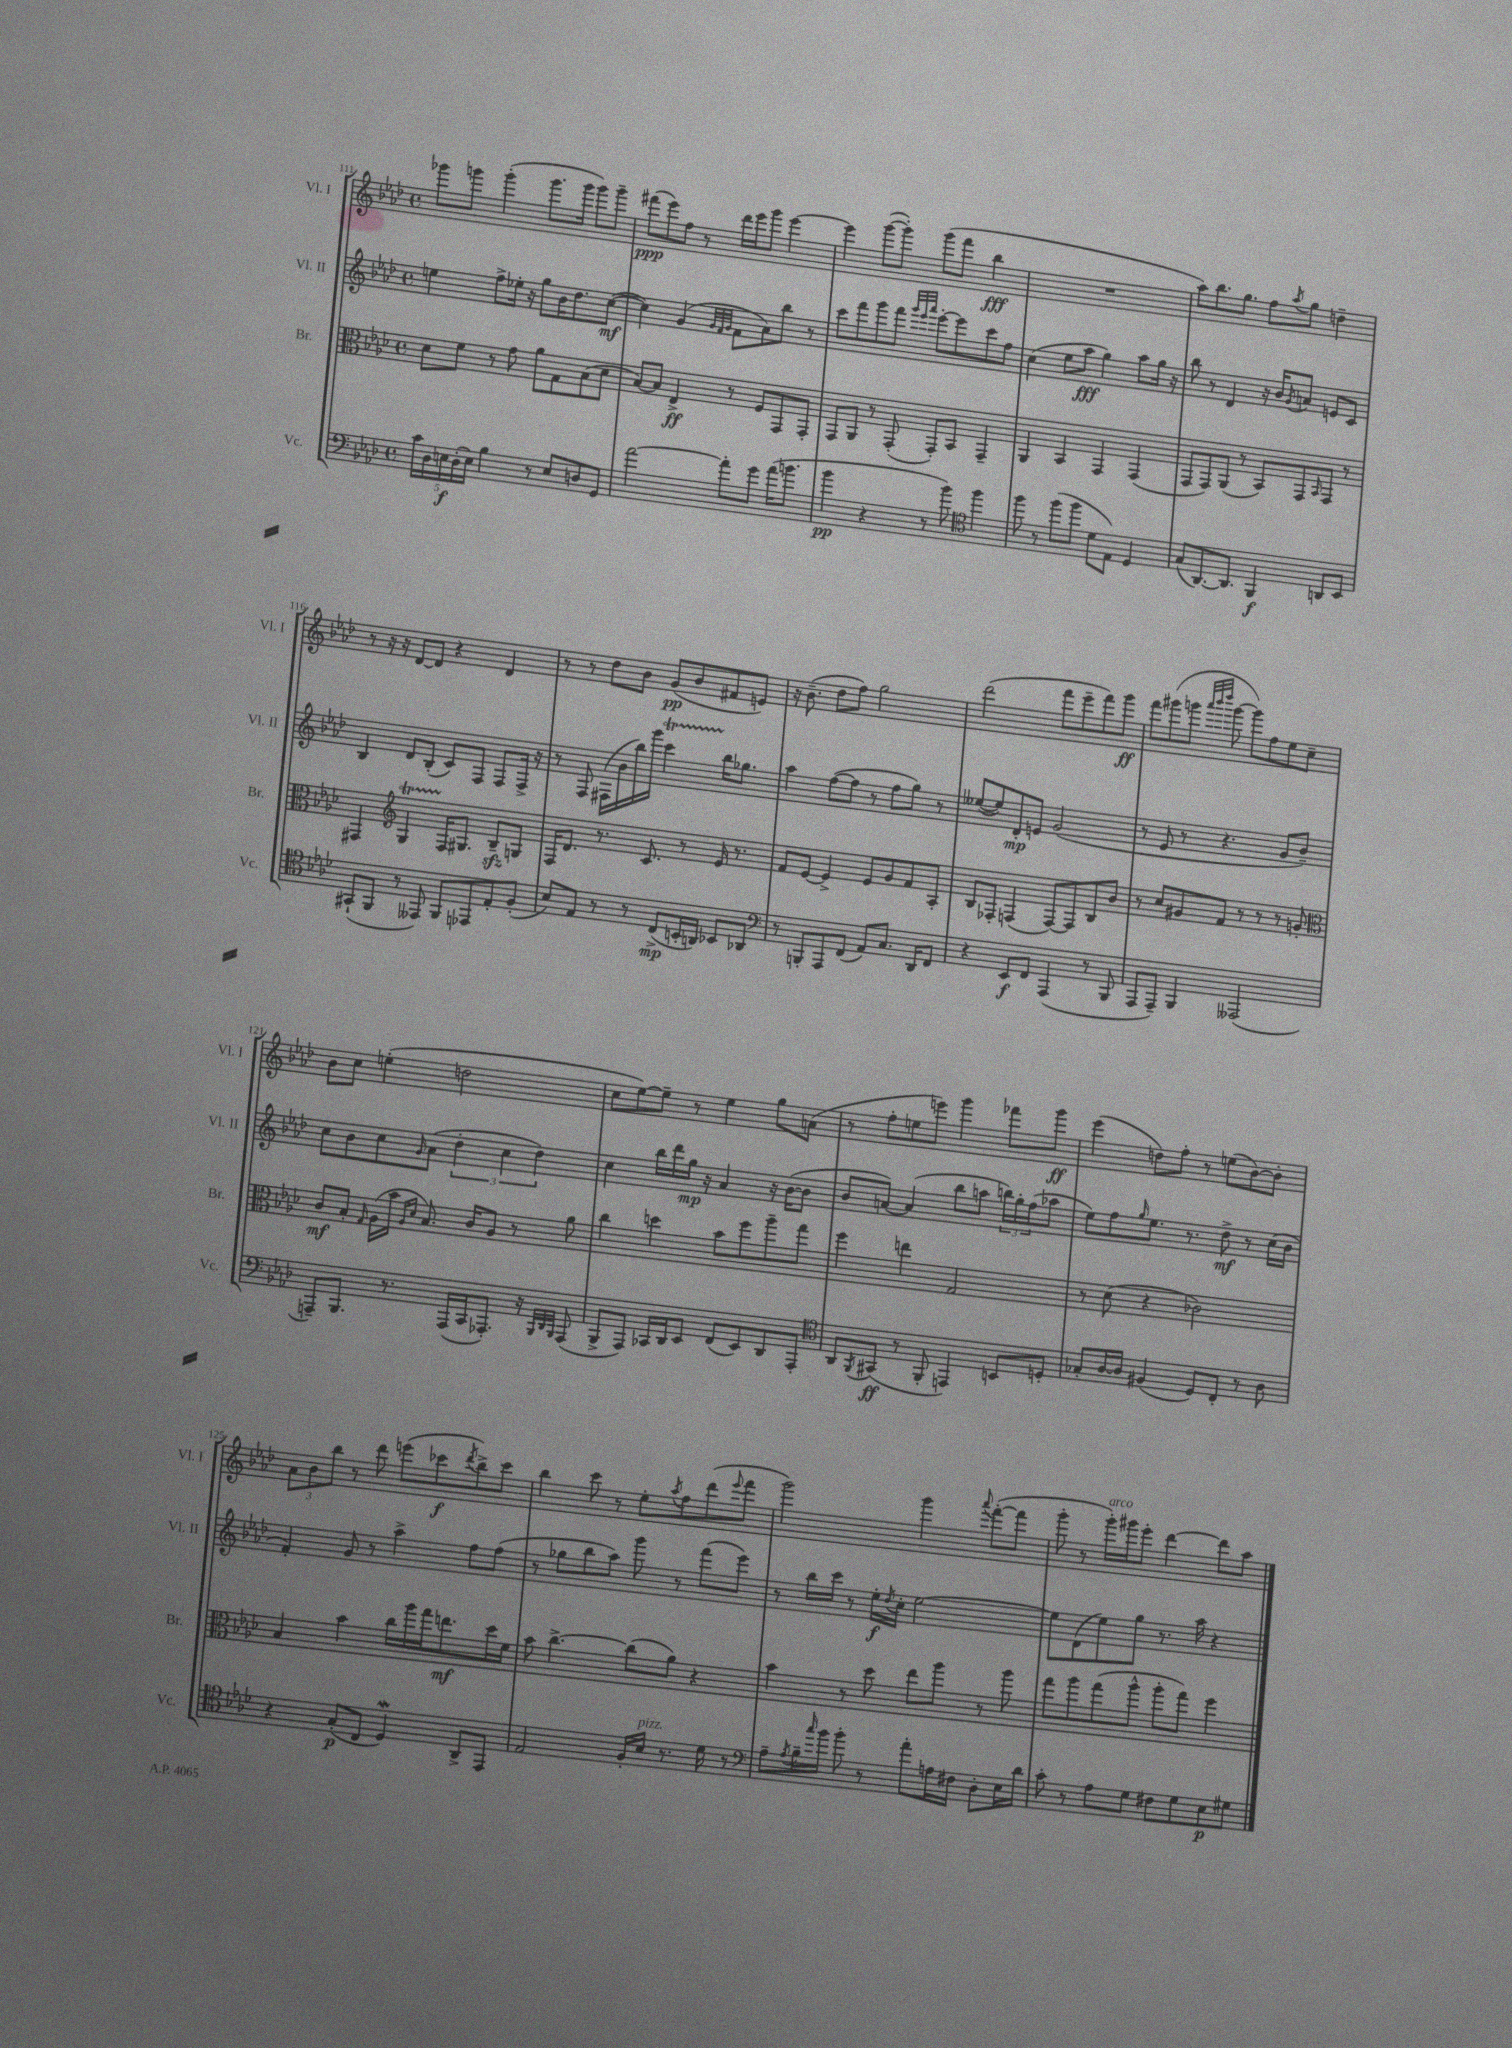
<<
\new StaffGroup <<
\new Staff = "s0" \with { instrumentName = "Vl. I" shortInstrumentName = "Vl. I" } {
    \clef treble \key aes \major \defaultTimeSignature \time 4/4
    ges'''8 g'''8 g'''4-.( g'''8. g'''16 g'''8) g'''8-- |
    fis'''8\ppp( ees'''8) f''8 r8 des'''16 ees'''16 g'''8 ees'''4~ |
    ees'''4 g'''8~( g'''8-.) g'''8( f'''8 bes''4\fff |
    R1 |
    aes''8) bes''8. g''8. f''8 \acciaccatura { aes''8 } g''8 d''4-- |
    r8 r16 r16 des'8~ des'8 r4 des'4 |
    r8 r8 des''8 bes'8 g'8\pp( bes'8 fis'8 e'8) |
    r16 bes'8.--( des''8 f''8) g''2 |
    des'''2( f'''8 ees'''8-- f'''8) g'''8\ff |
    f'''8 gis'''8( g'''8 \grace { aes'''32 bes'''32 des''''32 } g'''8~ g'''8) f''8 ees''8 c''8-- |
    bes'8 c''8 e''4-.( d''2 |
    c''8 ees''8~) ees''8-- r8 ees''4 g''8 a'8( |
    r8 f''8-. e''8 e'''8) g'''4 fes'''8 g'''8\ff |
    ees'''4( d''8) f''8-. r8 e''8( bes'8~) bes'8-. |
    \tuplet 3/2 { aes'8 bes'8 bes''8 } r8 des'''8 e'''8( ces'''8\f \acciaccatura { des'''8 } bes''8->) ces'''8 |
    bes''4 c'''8 r8 ees''8-. \acciaccatura { aes''8 } f''8 des'''8( \appoggiatura { ees'''8 } f'''8 |
    g'''2) g'''4 \appoggiatura { aes'''8 } f'''8~-.( f'''8 |
    g'''8-. r8 g'''16-.^\markup { \italic "arco" }) gis'''16 ees'''8-. des'''4~ des'''8 aes''8 \bar "|." |
}
\new Staff = "s1" \with { instrumentName = "Vl. II" shortInstrumentName = "Vl. II" } {
    \clef treble \key aes \major \defaultTimeSignature \time 4/4
    e''4 f''8-> ees''16-. r16 g''8 bes'16 des''8. c''8~\mf( |
    c''4) g'4( \grace { g'32 f'32 g'32 } f'8 aes'8) bes''8 r8 |
    c'''8 f'''8 g'''8 f'''8 \grace { g'''32 ees'''32 aes'''32 } ees'''8~-. ees'''8 c'''8 f''8 |
    c''4( ees''8 aes''8\fff g''4) aes''8 g''16 r16 |
    bes''8 r8 des'4 r16 bes'16 \acciaccatura { g'8 } a'8 e'8 c'8 |
    bes4 des'8 bes8-.( c'8) f8 f8 f16-> r16 |
    r8 f8 fis16( bes'16 bes''16) g'''16 c'''4\startTrillSpan bes''16\stopTrillSpan ges''8. |
    aes''4 f''8~( f''8 r8 f''8 g''8) r8 |
    eeses''8~( eeses''8) des'8-.\mp e'8 g'2( |
    r8 ees'8 r8 r4. g'8 bes'8--) |
    c''8 bes'8 c''8 \grace { g'16 } aes'8( \tuplet 3/2 { des''4-. c''4 des''4) } |
    c''4 bes''16 des'''16 g''16\mp r16 aes'4 r16 bes'16~( bes'8 |
    bes'8 a'8~) a'4( bes''8 a''8 \tuplet 3/2 { b''16) g''16-. f''16( } aes''8 |
    ees''8) f''8 \grace { g''16 } ees''8. r8. des''8->\mf r8 c''16( bes'16 |
    f'4-.) g'8 r8 aes''4-> f''8 f''8( |
    r8 ges''8 bes''8 aes''8) g'''8 r8 f'''8( ees'''8) |
    r8 bes''16 c'''16 r8 ees''16-.\f \acciaccatura { des''8 } c''16-. ees''2~ |
    ees''8 des'8( ees''8) g''8 r8. aes''16 r4 \bar "|." |
}
\new Staff = "s2" \with { instrumentName = "Br." shortInstrumentName = "Br." } {
    \clef alto \key aes \major \defaultTimeSignature \time 4/4
    des'8 f'8 r8 g'8 aes'8 g8 bes8( des'8 |
    bes8~) bes8 ees4->\ff r8 f8 g,8 g,8-. |
    g,8 aes,8 r8 g,8-.( g,8-.) bes,8 g,4-- |
    aes,4 bes,4 g,4 g,4( |
    g,8 g,8) aes,8( r8 bes,8) g,8 \grace { bes,16 } g,8 r8 |
    gis,4 \clef treble g4\startTrillSpan f16\stopTrillSpan gis8. bes8--\sfz g8 |
    f16 des'8. r8. c'8. r8 ees'16 r8. |
    f'8 ees'8~ ees'4-> ees'8 g'8 f'8 aes8-. |
    bes8 fes8-. f4( f8~) f8 bes8 bes'8 |
    r8 c''8 gis'8 f'8 r8 r8 r8 g'8-. |
    \clef alto c'8\mf bes8-. \grace { g16 } aes16( bes'16 \grace { aes16 des'16 } bes8.) c'16 aes8 r8 aes'8 |
    c''4 d''4 bes'8 f''8 aes''8-- g''8 |
    f''4 e''4 g2 |
    r8 des'8( r4 ces'2) |
    bes4 bes'4 c''16 aes''16 g''16 e''8.\mf des''16 f'16 |
    bes'8 c''4.~-> c''8( aes'8) r4 |
    bes'4 r8 des''8 ees''8 aes''8 r8 aes''8 |
    g''8 aes''8 g''8( aes''8-^ aes''8-. g''8) f''4 \bar "|." |
}
\new Staff = "s3" \with { instrumentName = "Vc." shortInstrumentName = "Vc." } {
    \clef bass \key aes \major \defaultTimeSignature \time 4/4
    \tuplet 5/4 { c'16 des16 e16\f des16-.( e16) } bes4 r8 e8 d8 g,8 |
    aes'2~ aes'8-. g'8 aes'16( b'8. |
    bes'4\pp r4 r8 bes'8) \clef tenor f''4 |
    f''8 r8 f''8( f''8 des'8 ees8) des4 |
    g8( aes,8.~) aes,8. f,4\f a,8 bes,8 |
    gis,8-!( f,8 r8 eeses,8) f,8 ees,8 ees8-. f8-.( |
    bes8) ees8 r8 r8 c8->\mp( b,16-. a,16) bes,8 aes,8 |
    \clef bass r8 b,,8-. aes,,8 f,8( aes,8) c8. des,16 f,8 |
    r4 ees,8\f f,8 aes,,4( r8 bes,,8 |
    aes,,8 aes,,8--) bes,,4 aeses,,2( |
    a,,8--) bes,,8. r8. a,,16( c,16 aes,,8.-.) r16 \grace { bes,,32 des,32 bes,,32 } aes,,8( |
    bes,,8-> aes,,8) ces,16 des,16 ees,8 f,8( ees,8) des,8 aes,,8-. |
    \clef tenor aes,8 \acciaccatura { f,8 } gis,8\ff( r8 f,8-. e,4) b,8 d8-. |
    ges8-. aes16~ aes16 fis4( des8) c8-. r8 aes8 |
    r4 g8-.\p( c8 des4\mordent) aes,8-> ees,8 |
    ees2 f16-. bes16^\markup { \italic "pizz." } r8. des'16 r8 |
    \clef bass aes8-- \acciaccatura { aes8 } bes16-- \grace { c''16 } bes'16 bes'8-. r8 aes'8-. a16 fis16 des8-. ees16 des'16 |
    c'8-. r8 aes8 g8 fis8 g8 ees8\p gis8 \bar "|." |
}
>>
>>
\layout { \context { \Score currentBarNumber = #111 } }
